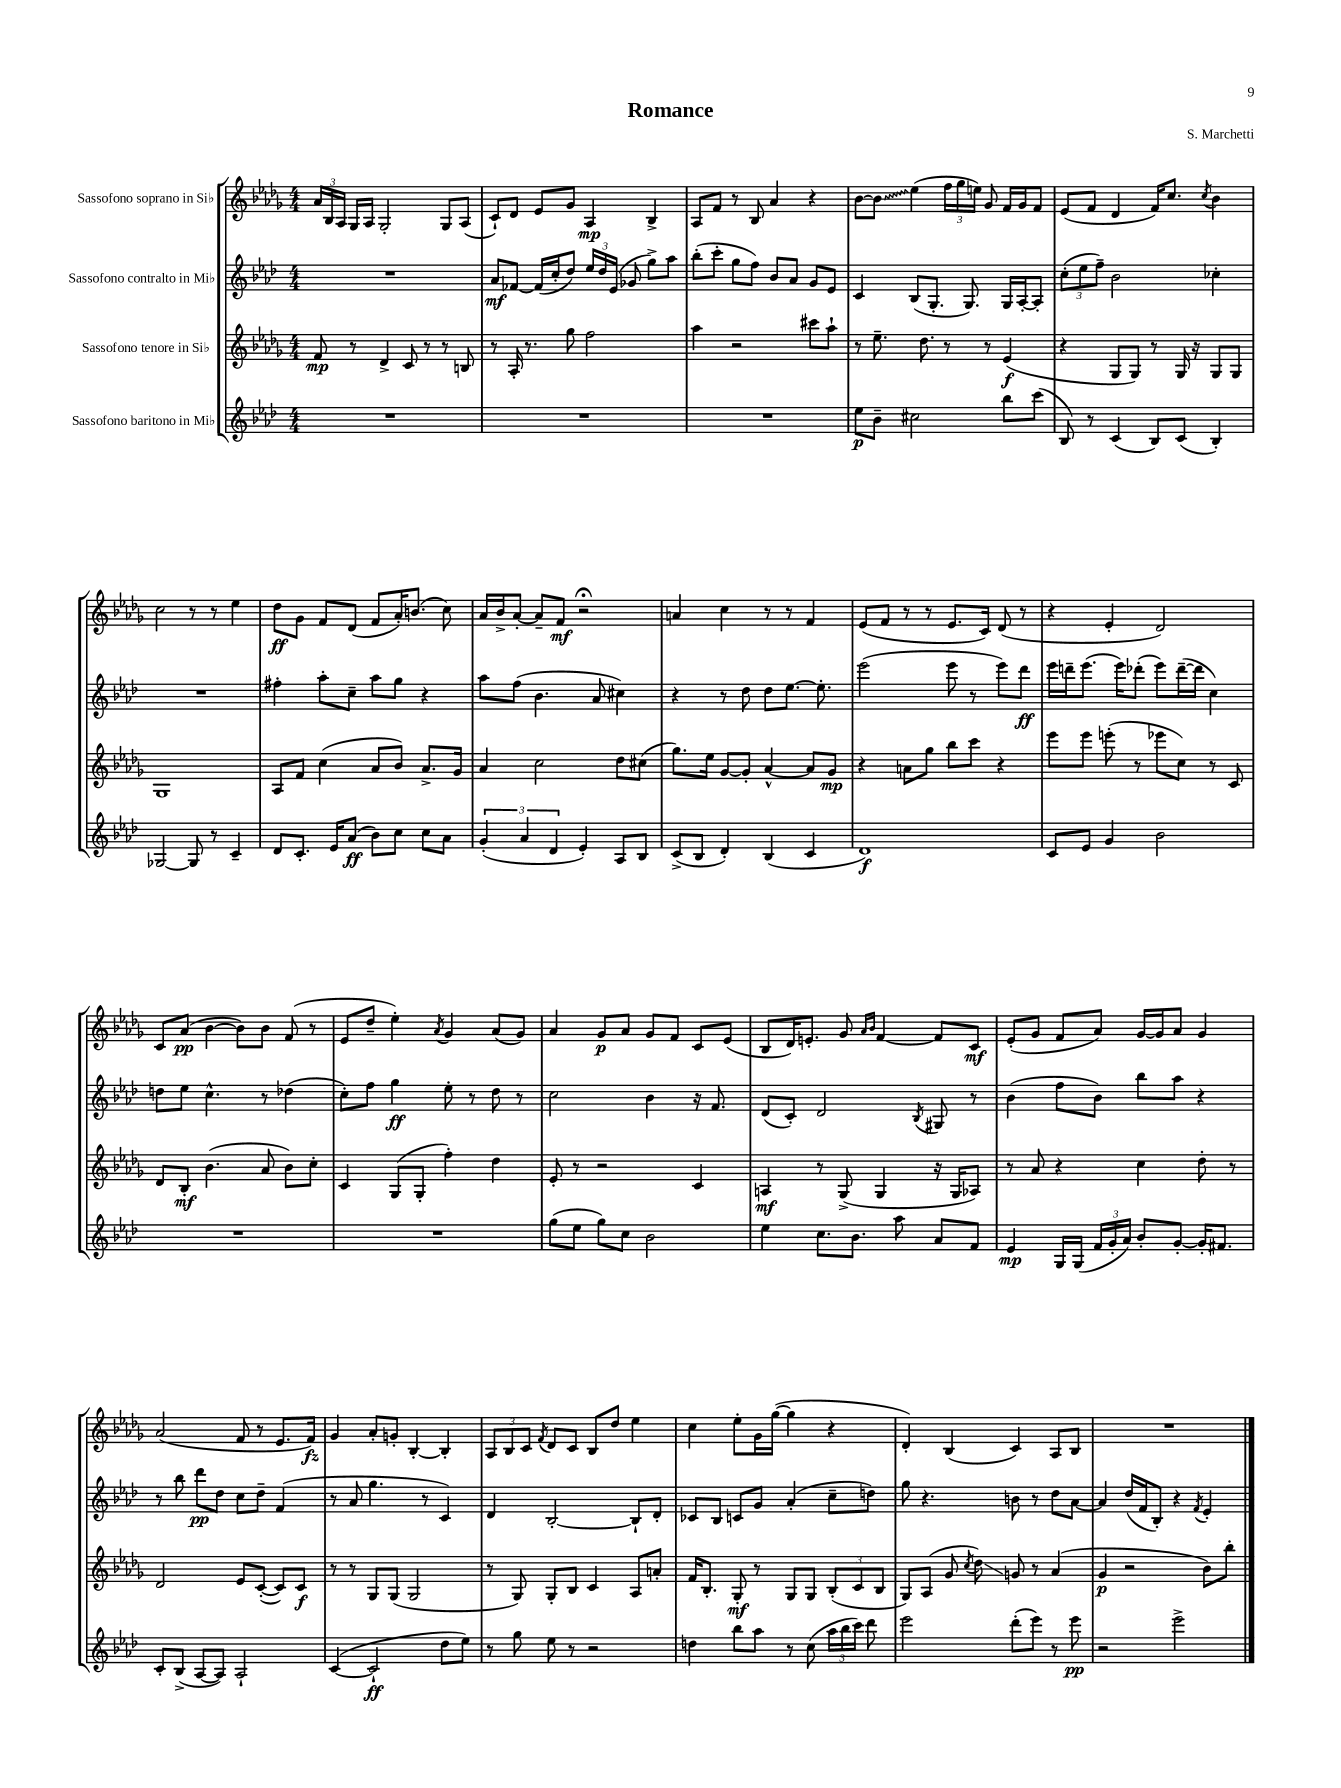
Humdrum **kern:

**kern	**kern	**kern	**kern
*staff4	*staff3	*staff2	*staff1
*clefG2	*clefG2	*clefG2	*clefG2
*k[b-e-a-d-]	*k[b-e-a-d-g-]	*k[b-e-a-d-]	*k[b-e-a-d-g-]
*M4/4	*M4/4	*M4/4	*M4/4
1r	8f	1r	24a-
.	.	.	24B-
.	.	.	24A-
.	8r	.	16G-
.	.	.	16A-
.	4d-^	.	2G-'
.	8c	.	.
.	8r	.	.
.	8r	.	8G-
.	8B	.	(8A-
=	=	=	=
1r	8r	8a-	8c`)
.	16A-'	[8f-	8d-
.	8.r	.	.
.	.	(16f-]	8e-
.	.	16cc'	.
.	8gg-	8dd-)	8g-
.	2ff	24ee-	4A-
.	.	24dd-	.
.	.	(24e-	.
.	.	8g-	.
.	.	8gg^)	4B-^
.	.	8aa-	.
=	=	=	=
1r	4aa-	(8bb-'	8A-
.	.	8ccc'	8f
.	2r	8gg	8r
.	.	8ff)	8B-
.	.	8b-	4a-
.	.	8a-	.
.	8ccc#	8g	4r
.	8aa-`	8e-	.
=	=	=	=
8ee-	8r	4c	[8b-
8b-~	8.ee-~	.	8b-]
2cc#	.	(8B-	(4ee-
.	8.dd-	.	.
.	.	8.G'	.
.	8r	.	24ff
.	.	.	24gg-
.	.	8.G)	.
.	.	.	24ee)
.	8r	.	8g-
8bb-	(4e-	16G	16f
.	.	[16A-'	16g-
(8ccc	.	8A-']	8f
=	=	=	=
8B-)	4r	(12cc'	(8e-
.	.	12ee-	.
8r	.	.	8f
.	.	12ff~)	.
(4c	8G-	2b-	4d-
.	8G-)	.	.
8B-)	8r	.	16f)
.	.	.	8.cc
(8c	16G-	.	.
.	16r	.	.
.	.	.	8qcc
4B-')	8G-	4cc-'	4b-
.	8G-	.	.
=	=	=	=
[2G-	1G-	1r	2cc
8G-]	.	.	8r
8r	.	.	8r
4c~	.	.	4ee-
=	=	=	=
8d-	8A-	4ff#'	8dd-
8.c'	8f	.	8g-
.	(4cc	8aa-'	8f
16e-	.	.	.
(8a-	.	8cc~	(8d-
8b-)	8a-	8aa-	8f
8cc	8b-)	8gg	16a-')
.	.	.	(8.b
8cc	8.a-^	4r	.
8a-	.	.	8cc)
.	16g-	.	.
=	=	=	=
(6g'	4a-	8aa-	16a-
.	.	.	16b-^
.	.	(8ff	[8a-'
6a-	.	.	.
.	2cc	4.b-	8a-~]
6d-	.	.	.
.	.	.	8f
4e-')	.	.	2r;
.	.	8a-	.
8A-	8dd-	4cc#)	.
8B-	(8cc#	.	.
=	=	=	=
(8c^	8.gg-)	4r	4a
8B-	.	.	.
.	16ee-	.	.
4d-')	[8g-	8r	4cc
.	8g-']	8dd-	.
(4B-	[4a-^^	8dd-	8r
.	.	[8.ee-	8r
4c	8a-]	.	4f
.	.	8.ee-']	.
.	8g-	.	.
=	=	=	=
1d-)	4r	(2eee-	(8e-
.	.	.	8f
.	8a	.	8r
.	8gg-	.	8r
.	8bb-	8eee-	8.e-
.	8ccc	8r	.
.	.	.	16c)
.	4r	8eee-)	(8d-
.	.	8ddd-	8r
=	=	=	=
8c	8eee-	16eee-	4r
.	.	16ddd~	.
8e-	8eee-	(8.eee-	.
4g	(8eee'	.	4e-'
.	.	16eee-)	.
.	8r	(8ddd-'	.
2b-	8eee-	8eee-)	2d-)
.	8cc)	([16ddd-~	.
.	.	16ddd-]	.
.	8r	4cc)	.
.	8c	.	.
=	=	=	=
1r	8d-	8dd	8c
.	8B-'	8ee-	(8a-
.	(4.b-	4.cc^^	[4b-
.	.	.	8b-])
.	8a-	8r	8b-
.	8b-)	(4dd-	(8f
.	8cc'	.	8r
=	=	=	=
1r	4c	8cc')	8e-
.	.	8ff	8dd-~
.	(8G-	4gg	4ee-')
.	8G-'	.	.
.	.	.	8qa-
.	4ff')	8ee-'	4g-
.	.	8r	.
.	4dd-	8dd-	(8a-
.	.	8r	8g-)
=	=	=	=
(8gg	8e-'	2cc	4a-
8ee-	8r	.	.
8gg)	2r	.	8g-
8cc	.	.	8a-
2b-	.	4b-	8g-
.	.	.	8f
.	4c	16r	8c
.	.	8.f	.
.	.	.	(8e-
=	=	=	=
4ee-	4A	(8d-	8B-
.	.	8c')	16d-)
.	.	.	8.e'
8.cc	8r	2d-	.
.	(8G-^	.	8g-
8.b-	.	.	.
.	.	.	16qqa-
.	.	.	16qqb-
.	4G-	.	[4f
8aa-	.	.	.
.	.	8qB-	.
8a-	16r	8G#	8f]
.	16G-	.	.
8f	8A-)	8r	8c
=	=	=	=
4e-	8r	(4b-	(8e-'
.	8a-	.	8g-
16G	4r	8ff	8f
(16G	.	.	.
24f	.	8b-)	8a-)
24g'	.	.	.
24a-)	.	.	.
8b-'	4cc	8bb-	[16g-
.	.	.	16g-]
[8g'	.	8aa-	8a-
16g']	8dd-'	4r	4g-
8.f#	.	.	.
.	8r	.	.
=	=	=	=
8c'	2d-	8r	(2a-
(8B-^	.	8bb-	.
[8A-	.	8ddd-	.
8A-])	.	8dd-	.
2A-`	8e-	8cc	8f
.	([8c'	8dd-~	8r
.	8c])	(4f	8.e-
.	8c	.	.
.	.	.	16f)
=	=	=	=
([4c	8r	8r	4g-
.	8r	8a-	.
2c`]	8G-	4.gg	8a-'
.	(8G-	.	8g'
.	2G-	.	[4B-'
.	.	8r	.
8dd-	.	4c)	4B-']
8ee-)	.	.	.
=	=	=	=
8r	8r	4d-	12A-
.	.	.	12B-
8gg	8G-)	.	.
.	.	.	12c
.	.	.	8qf
8ee-	8G-'	[2B-'	8d-
8r	8B-	.	8c
2r	4c	.	8B-
.	.	.	8dd-
.	8A-	8B-`]	4ee-
.	8a'	8d-'	.
=	=	=	=
4dd	16f	8c-	4cc
.	8.B-'	.	.
.	.	8B-	.
8bb-	8G-'	8c	8ee-'
8aa-	8r	8g	16g-
.	.	.	([16gg-
8r	8G-	(4a-'	4gg-]
(8cc	8G-	.	.
24aa-	(12B-'	8cc~	4r
24bb-	.	.	.
24ccc)	12c	.	.
8ddd-	.	8dd)	.
.	12B-	.	.
=	=	=	=
2eee-	8G-)	8gg	4d-')
.	(8A-	4.r	.
.	8g-	.	(4B-
.	8qcc	.	.
.	8dd-)	.	.
(8ddd-'	8g	8b	4c)
8eee-)	8r	8r	.
8r	(4a-	8dd-	8A-
8eee-	.	[8a-	8B-
=	=	=	=
2r	4g-	4a-]	1r
.	2r	(16dd-	.
.	.	16f	.
.	.	8B-')	.
2eee-^	.	4r	.
.	.	8qf	.
.	8b-)	4e-'	.
.	8bb-'	.	.
==	==	==	==
*-	*-	*-	*-
